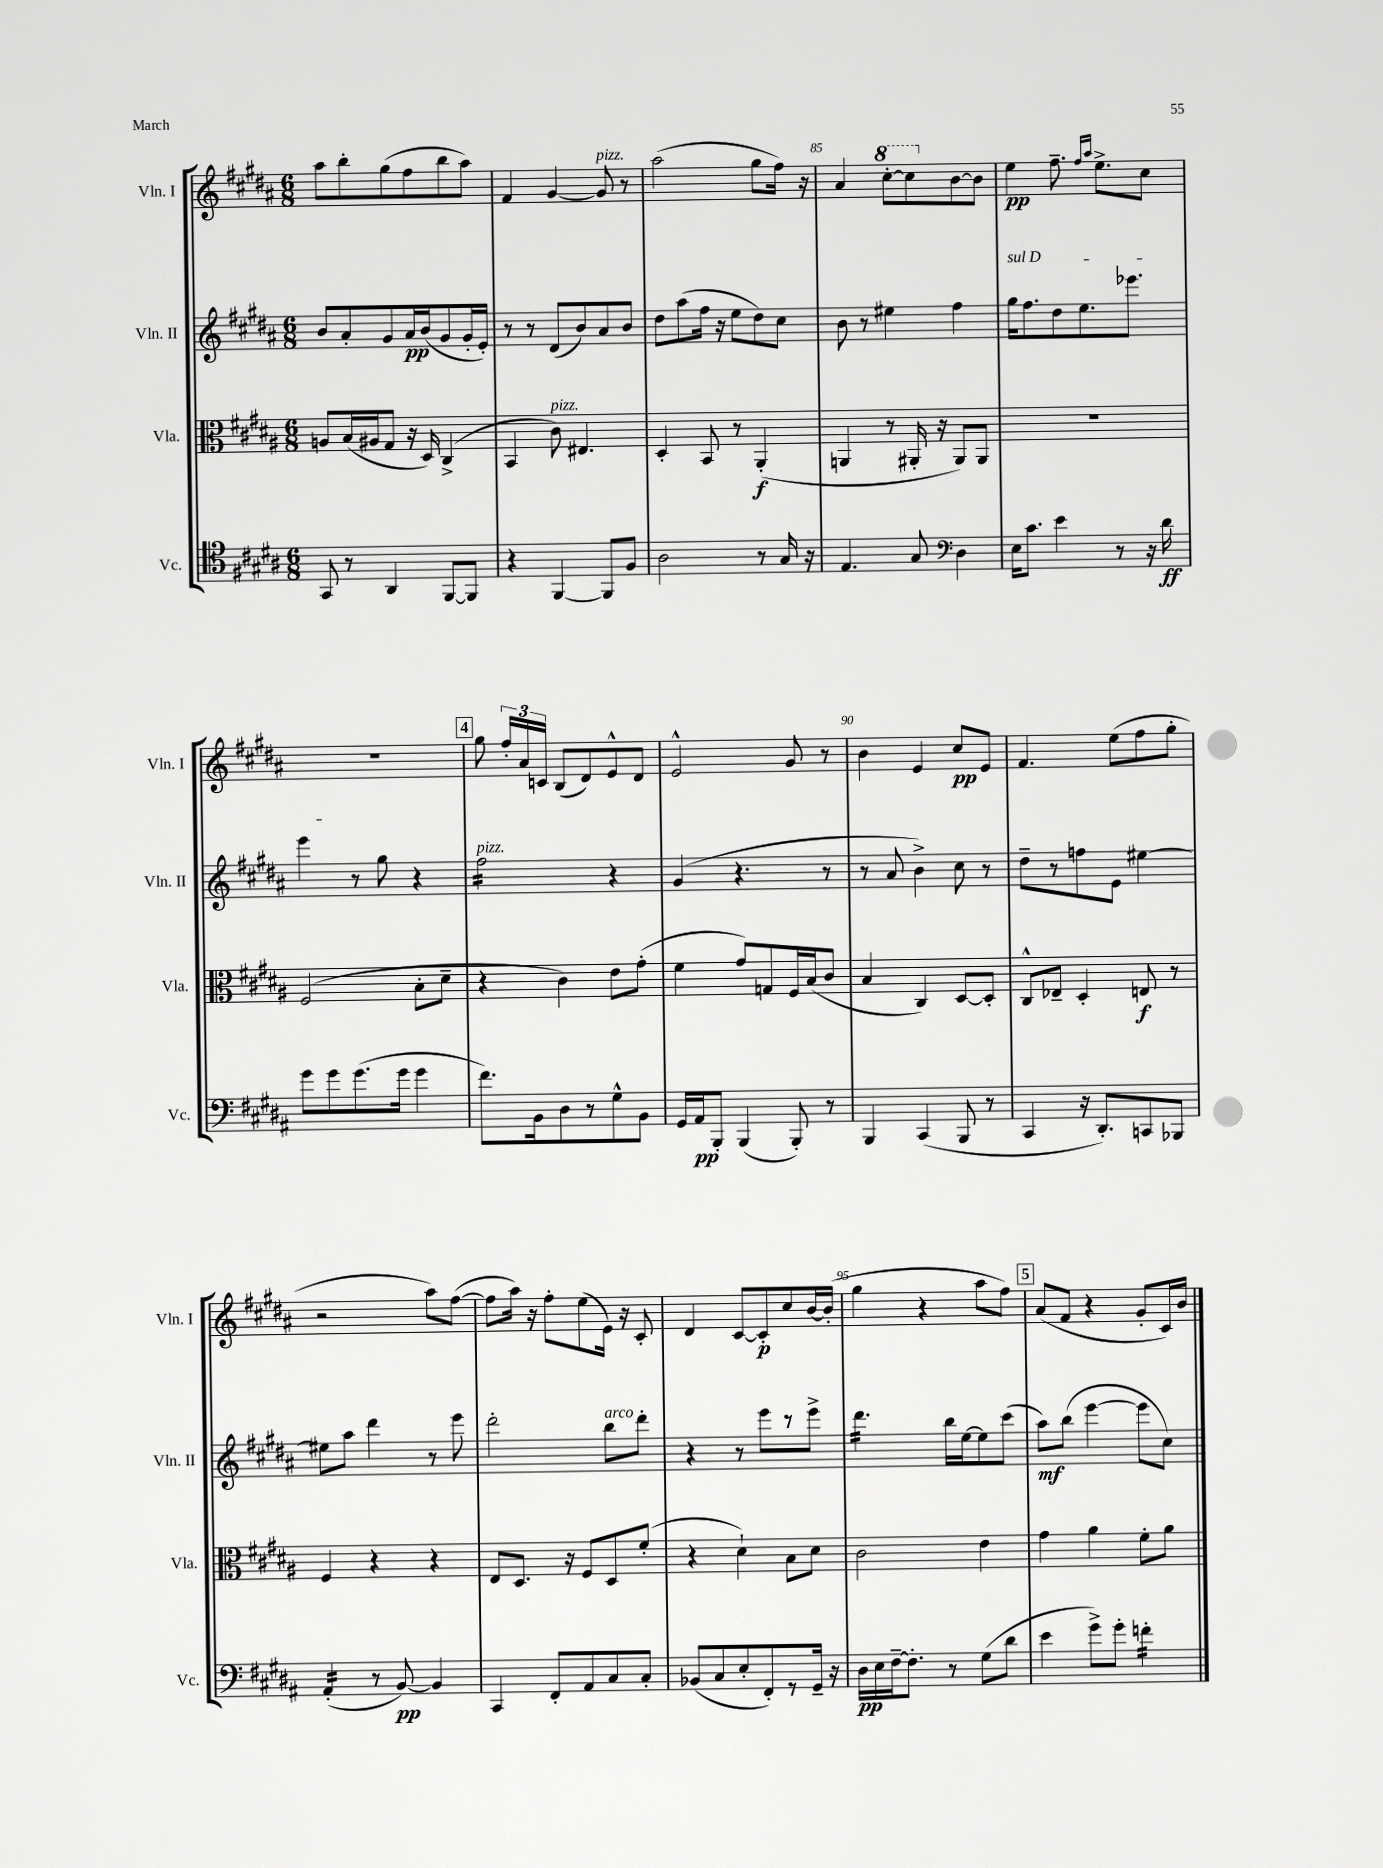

**kern	**kern	**kern	**kern
*staff4	*staff3	*staff2	*staff1
*clefC4	*clefC3	*clefG2	*clefG2
*k[f#c#g#d#a#]	*k[f#c#g#d#a#]	*k[f#c#g#d#a#]	*k[f#c#g#d#a#]
*M6/8	*M6/8	*M6/8	*M6/8
8GG#	8A	8b	8aa#
8r	(16B	8a#'	8bb'
.	16A#	.	.
4AA#	8G#	8g#	(8gg#
.	16r	16a#	8ff#
.	16D#)	(16b	.
[8FF#	(4C#^	8g#	8bb
8FF#]	.	16g#'	8aa#)
.	.	16e')	.
=	=	=	=
4r	4BB	8r	4f#
.	.	8r	.
[4FF#	8c#)	(8d#	[4g#
.	4.E#	8b)	.
8FF#]	.	8a#	8g#]
8F#	.	8b	8r
=	=	=	=
2A#	4D#'	8dd#	(2aa#
.	.	(8aa#	.
.	8BB	16ff#	.
.	.	16r	.
.	8r	8ee	.
8r	(4AA#'	8dd#)	8gg#
16G#	.	8cc#	16ff#)
16r	.	.	16r
=	=	=	=
4.E	4AA	8b	4a#
.	.	8r	.
.	8r	4ee#	[8ccc#'
8G#	16AA#'	.	8ccc#]
.	16r	.	.
*clefF4	*	*	*
4D#	8AA#)	4ff#	[8b
.	8AA#	.	8b]
=	=	=	=
16E	2.r	16gg#	4ee
8.c#	.	8.ff#	.
4e	.	8dd#	8.ff#~
.	.	8.ee	.
.	.	.	16qqff#
.	.	.	16qqaa#
.	.	.	8.ee^
8r	.	.	.
.	.	8.eee-	.
16r	.	.	8cc#
16d#	.	.	.
=	=	=	=
8g#	(2F#	4eee	2.r
8g#	.	.	.
(8.g#	.	8r	.
.	.	8gg#	.
16g#	.	.	.
4g#	8B'	4r	.
.	8d#~	.	.
=	=	=	=
8.f#)	4r	2ff#	8gg#
.	.	.	24ff#'
.	.	.	24a#
16BB	.	.	.
.	.	.	24c
8D#	4c#)	.	(8B
8r	.	.	8d#)
8G#^^	8e	4r	8e^^
8BB	(8g#'	.	8d#
=	=	=	=
16GG#	4f#	(4g#	2e^^
16AA#	.	.	.
8BBB'	.	.	.
(4BBB	8g#)	4.r	.
.	8G	.	.
8BBB')	16F#	.	8g#
.	(16B	.	.
8r	8c#	8r	8r
=	=	=	=
4BBB	4B	8r	4b
.	.	8a#	.
(4CC#	4C#)	4b^)	4e
8BBB	[8D#	8cc#	8cc#
8r	8D#']	8r	8e
=	=	=	=
4CC#	8C#^^	8dd#~	4.f#
.	8E-~	8r	.
16r	4D#'	8ff	.
8.DD#')	.	.	.
.	.	8e	(8ee
8CC	8E	[4ee#	8ff#
8BBB-	8r	.	8gg#'
=	=	=	=
(4AA#'	4F#	8ee#]	2r
.	.	8aa#	.
8r	4r	4ddd#	.
[8BB)	.	.	.
4BB]	4r	8r	8aa#)
.	.	8eee	([8ff#
=	=	=	=
4CC#	8E	2ddd#'	8ff#]
.	8.D#	.	16aa#)
.	.	.	16r
8FF#'	.	.	8ff#'
.	16r	.	.
8AA#	8F#	.	(8ee
8C#	8D#	8bb	16e)
.	.	.	16r
8C#'	(8f#'	8ddd#'	8c#'
=	=	=	=
(8BB-	4r	4r	4d#
8C#	.	.	.
8E'	4d#`)	8r	[8c#
8FF#')	.	8eee	8c#']
8r	8B	8r	8cc#
16GG#~	8d#	8eee^	[16b
16r	.	.	(16b']
=	=	=	=
16D#	2c#	4.ddd#	4gg#
16E	.	.	.
[16F#~	.	.	.
8.F#']	.	.	.
.	.	.	4r
8r	.	16bb	.
.	.	[16ee	.
(8G#	4e	8ee]	8aa#
8d#	.	(8ccc#	8ff#)
=	=	=	=
4e	4g#	8aa#)	(8a#
.	.	(8bb	8f#
8g#^)	4a#	[4eee	4r
8g#'	.	.	.
4f'	8f#'	8eee]	8g#'
.	8a#	8cc#)	16c#)
.	.	.	16b
==	==	==	==
*-	*-	*-	*-
